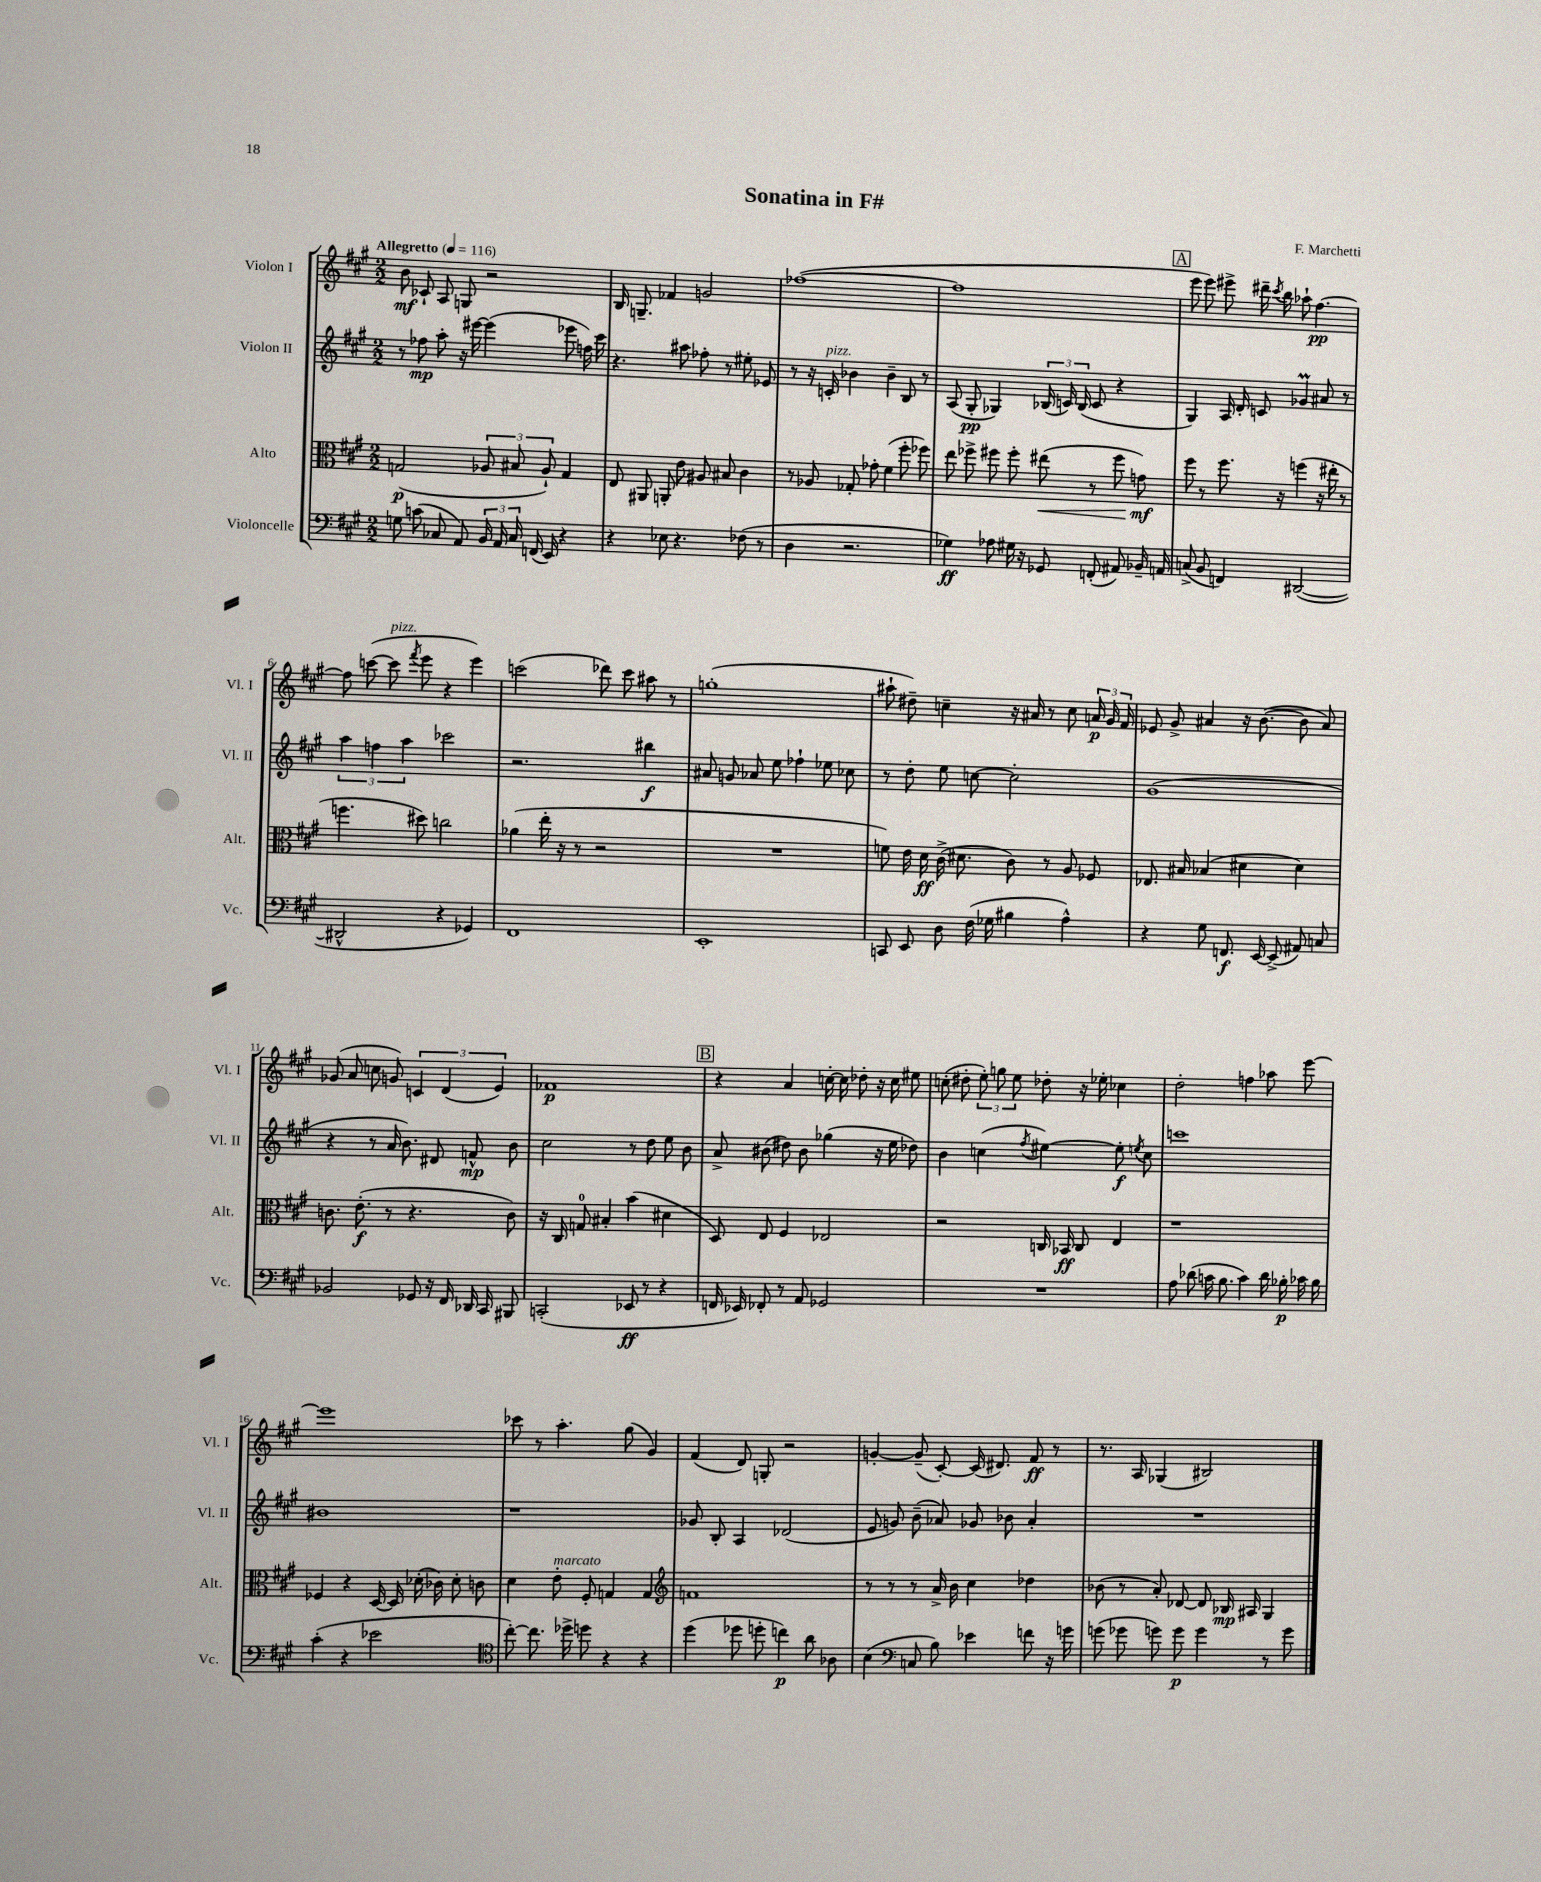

**kern	**dynam	**kern	**dynam	**kern	**dynam	**kern	**dynam
*part4	*part4	*part3	*part3	*part2	*part2	*part1	*part1
*staff4	*staff4	*staff3	*staff3	*staff2	*staff2	*staff1	*staff1
*I"Violoncelle	*	*I"Alto	*	*I"Violon II	*	*I"Violon I	*
*I'Vc.	*	*I'Alt.	*	*I'Vl. II	*	*I'Vl. I	*
*clefF4	*	*clefC3	*	*clefG2	*	*clefG2	*
*k[f#c#g#]	*	*k[f#c#g#]	*	*k[f#c#g#]	*	*k[f#c#g#]	*
*M2/2	*	*M2/2	*	*M2/2	*	*M2/2	*
*MM116	*	*MM116	*	*MM116	*	*MM116	*
=1	=1	=1	=1	=1	=1	=1	=1
!	!	!	!	!	!	!LO:TX:a:B:t=Allegretto	!
8Gn\	.	(2Gn/	p	8r	.	8b\	mf
(8cn\	.	.	.	8ff-X\	mp	8c-X`/	.
8C-X/	.	.	.	8aa'\	.	8A/	.
8AA/)	.	.	.	16r	.	8Gn/	.
.	.	.	.	[16eee#X\	.	.	.
24BB/	.	12A-X/	.	(4eee#\]	.	2r	.
24AA/	.	.	.	.	.	.	.
24C-/	.	12B#X/	.	.	.	.	.
(16FFn/	.	.	.	.	.	.	.
.	.	12A-`/)	.	.	.	.	.
16EE/)	.	.	.	.	.	.	.
4r	.	4G/	.	8eee-X\	.	.	.
.	.	.	.	16ffn\)	.	.	.
.	.	.	.	16ccc#\	.	.	.
=2	=2	=2	=2	=2	=2	=2	=2
4r	.	8E/	.	4.r	.	16B/	.
.	.	.	.	.	.	8.Gn~/	.
.	.	8AA#X/	.	.	.	.	.
8E-X\	.	8AAn'/	.	.	.	4f-X/	.
4.r	.	8e\	.	8aa#X\	.	.	.
.	.	8A#X/	.	8ff-X'\	.	2gn/	.
.	.	8B#X/	.	8r	.	.	.
(8F-X\	.	4c#\	.	8ee#X'\	.	.	.
8r	.	.	.	8e-X/	.	.	.
=3	=3	=3	=3	=3	=3	=3	=3
4D\	.	8r	.	8r	.	([1ff-X	.
.	.	8A-X/	.	16r	.	.	.
!	!	!	!	!LO:TX:a:i:t=pizz.	!	!	!
.	.	.	.	16cn'/	.	.	.
2.r	.	8G-X'/	.	4b-X\	.	.	.
.	.	8g-X'\	.	.	.	.	.
.	.	(4f#\	.	4b-~\	.	.	.
.	.	8ff#'\	.	8B/	.	.	.
.	.	8ff-X\)	.	8r	.	.	.
=4	=4	=4	=4	=4	=4	=4	=4
4G-X\)	ff	8ee\	.	(8A/	.	1ff-]	.
.	.	8ff-X^\	.	8G#'/	pp	.	.
8A-X\	.	8ff#X\	.	4G-X/)	.	.	.
16G#X\	.	8ff#'\	.	.	.	.	.
16r	.	.	.	.	.	.	.
!	!	!	!LO:HP:b	!	!	!	!
8GG-X/	.	(8ee#X\	<	(24B-X/	.	.	.
.	.	.	.	24cn/)	.	.	.
.	.	.	.	(24B-/	.	.	.
(8FFn'/	.	8r	.	8c/	.	.	.
8AA#X/)	.	8ff#\	.	4r	.	.	.
16BB-X~/	.	8gn\)	mf	.	.	.	.
16AAn/	.	.	.	.	.	.	.
.	.	.	[	.	.	.	.
!!LO:REH:place=s1:t=A
=5	=5	=5	=5	=5	=5	=5	=5
(8Cn^/	.	8ff#\	.	4G#/)	.	8eee\	.
8BB/	.	8r	.	.	.	8eee\)	.
4FFn/)	.	8.ff#\	.	16A/	.	8eee#X^\	.
.	.	.	.	16d'/	.	.	.
.	.	.	.	8cn/	.	16ddd#X~\	.
.	.	.	.	.	.	8qccc#/	.
.	.	16r	.	.	.	16bb\	.
([2DD#X/	.	(4ffn\	.	4g-XM/	.	8aa-X`\	.
.	.	.	.	.	.	[4.ff#\	pp
.	.	16r	.	8a#X/	.	.	.
.	.	16ee#X'\	.	.	.	.	.
.	.	8r	.	8r	.	.	.
!!LO:LB:g=z
=6	=6	=6	=6	=6	=6	=6	=6
2DD#X^^/]	.	4.ffn\	.	6aa\	.	8ff#\]	.
.	.	.	.	.	.	([8cccn\	.
.	.	.	.	6ffn\	.	.	.
!	!	!	!	!	!	!LO:TX:a:i:t=pizz.	!
.	.	.	.	.	.	8ccc\]	.
.	.	.	.	6aa\	.	.	.
.	.	.	.	.	.	8qfff#/	.
.	.	8dd#X\)	.	.	.	8eee\	.
4r	.	2ccn\	.	2ccc-X\	.	4r	.
4GG-X/)	.	.	.	.	.	4eee\)	.
=7	=7	=7	=7	=7	=7	=7	=7
1FF#	.	(4a-X\	.	2.r	.	(2cccn\	.
.	.	16ee'\	.	.	.	.	.
.	.	16r	.	.	.	.	.
.	.	8r	.	.	.	.	.
.	.	2r	.	.	.	8ddd-X\)	.
.	.	.	.	.	.	8ccc\	.
.	.	.	.	4bb#X\	f	8aa#X\	.
.	.	.	.	.	.	8r	.
=8	=8	=8	=8	=8	=8	=8	=8
1EE'	.	1r	.	8a#X/	.	(1ggn'	.
.	.	.	.	8gn/	.	.	.
.	.	.	.	8a-X/	.	.	.
.	.	.	.	8ee\	.	.	.
.	.	.	.	4ff-X`\	.	.	.
.	.	.	.	8ee-X\	.	.	.
.	.	.	.	8cc-X\	.	.	.
=9	=9	=9	=9	=9	=9	=9	=9
8CCn/	.	8fn\)	.	8r	.	8aa#X`\	.
8EE/	.	16e\	.	8dd'\	.	8dd#X~\)	.
.	.	16d\	ff	.	.	.	.
8D\	.	(16c#^\	.	8ee\	.	4ccn~\	.
.	.	8.d#X\	.	.	.	.	.
(16F#\	.	.	.	[8ccn\	.	.	.
16G-X\	.	.	.	.	.	.	.
4B#X\	.	8c#\)	.	2cc'\]	.	16r	.
.	.	.	.	.	.	16a#X/	.
.	.	8r	.	.	.	8r	.
4A^^\)	.	8A/	.	.	.	8cc\	.
.	.	8F-X/	.	.	.	24an/	p
.	.	.	.	.	.	24g#/	.
.	.	.	.	.	.	24f#/	.
=10	=10	=10	=10	=10	=10	=10	=10
4r	.	8.E-X/	.	(1g#	.	8e-X/	.
.	.	.	.	.	.	8g#^/	.
.	.	16B#X/	.	.	.	.	.
8G#\	.	(4B-X/	.	.	.	4a#X/	.
8.FFn/	f	.	.	.	.	.	.
.	.	4d#X\	.	.	.	16r	.
[16EE/	.	.	.	.	.	([8.b\	.
(8EE^/]	.	.	.	.	.	.	.
8AA#X/)	.	4d#\)	.	.	.	8b\]	.
8Cn/	.	.	.	.	.	8a#/)	.
!!LO:LB:g=z
=11	=11	=11	=11	=11	=11	=11	=11
2BB-X/	.	8.cn\	.	4r	.	(8g-X/	.
.	.	.	.	.	.	8a/	.
.	.	(8.e'\	f	.	.	.	.
.	.	.	.	8r	.	8ccn\	.
.	.	8r	.	16a/	.	8gn/)	.
.	.	.	.	8.b\)	.	.	.
8GG-X/	.	4.r	.	.	.	6cn/	.
16r	.	.	.	8d#X/	.	.	.
.	.	.	.	.	.	(6d/	.
16FF#/	.	.	.	.	.	.	.
16DD-X/	.	.	.	8fn^^/	mp	.	.
16CC#/	.	.	.	.	.	.	.
.	.	.	.	.	.	6e/)	.
8BBB#X/	.	8c\)	.	8b\	.	.	.
=12	=12	=12	=12	=12	=12	=12	=12
(2CCn'/	.	16r	.	2cc#\	.	1f-X	p
.	.	16C#/	.	.	.	.	.
.	.	8Gn/	.	.	.	.	.
.	.	4B#X'/	.	.	.	.	.
8EE-X/	ff	(4b\	.	8r	.	.	.
8r	.	.	.	8dd\	.	.	.
4r	.	4d#X\	.	8ee\	.	.	.
.	.	.	.	8b\	.	.	.
!!LO:REH:place=s1:t=B
=13	=13	=13	=13	=13	=13	=13	=13
16FFn/	.	8D/)	.	8a^/	.	4r	.
16EE-X/)	.	.	.	.	.	.	.
8FF-X'/	.	8E/	.	(8b#X\	.	.	.
8r	.	4F#/	.	8dd#X\)	.	4a/	.
8AA/	.	.	.	8b#\	.	.	.
2GG-X/	.	2E-X/	.	(4gg-X\	.	[16ccn'\	.
.	.	.	.	.	.	16cc\]	.
.	.	.	.	.	.	8dd-X'\	.
.	.	.	.	16r	.	16r	.
.	.	.	.	16ee\	.	16cc\	.
.	.	.	.	8dd-X\)	.	8ee#X\	.
=14	=14	=14	=14	=14	=14	=14	=14
1r	.	2r	.	4b\	.	(8ccn'\	.
.	.	.	.	.	.	8dd#X'\	.
.	.	.	.	(4ccn\	.	12ee'\)	.
.	.	.	.	.	.	12ggn\	.
.	.	.	.	.	.	12ee\	.
.	.	.	.	8qff#/	.	.	.
.	.	16Cn/	.	[4ee#X\)	.	8dd-X'\	.
.	.	16BB-X/	ff	.	.	.	.
.	.	8C/	.	.	.	16r	.
.	.	.	.	.	.	16ee-X'\	.
.	.	4E/	.	8ee#'\]	f	4cc-X\	.
.	.	.	.	8qeen/	.	.	.
.	.	.	.	8cc\	.	.	.
=15	=15	=15	=15	=15	=15	=15	=15
8A\	.	1r	.	1cccn	.	2dd'\	.
(8d-X\	.	.	.	.	.	.	.
16cn\	.	.	.	.	.	.	.
8.B\	.	.	.	.	.	.	.
4c\)	.	.	.	.	.	4ffn\	.
16d-\	.	.	.	.	.	8aa-X\	.
16B-X'\	p	.	.	.	.	.	.
16c-X\	.	.	.	.	.	[8eee\	.
16B-\	.	.	.	.	.	.	.
!!LO:LB:g=z
=16	=16	=16	=16	=16	=16	=16	=16
(4c#'\	.	4F-X/	.	1b#X	.	1eee]	.
4r	.	4r	.	.	.	.	.
2e-X\	.	[16D/	.	.	.	.	.
.	.	16D/]	.	.	.	.	.
.	.	(16d-X'\	.	.	.	.	.
.	.	16c-X\)	.	.	.	.	.
.	.	8d-'\	.	.	.	.	.
.	.	8cn\	.	.	.	.	.
=17	=17	=17	=17	=17	=17	=17	=17
*clefC4	*	*	*	*	*	*	*
[8cc#'\)	.	4d\	.	1r	.	8ccc-X\	.
8.cc#\]	.	.	.	.	.	8r	.
!	!	!LO:TX:a:i:t=marcato	!	!	!	!	!
.	.	8e'\	.	.	.	4.aa'\	.
16dd-X^\	.	.	.	.	.	.	.
8ddn\	.	8F#'/	.	.	.	.	.
4r	.	4Gn/	.	.	.	.	.
.	.	.	.	.	.	(8gg#\	.
4r	.	4G/	.	.	.	4g#/)	.
=18	=18	=18	=18	=18	=18	=18	=18
*	*	*clefG2	*	*	*	*	*
(4dd\	.	1fn	.	8g-X/	.	(4f#/	.
.	.	.	.	8B'/	.	.	.
8dd-X\	.	.	.	4A/	.	8d/)	.
8ddn'\	.	.	.	.	.	8Gn'/	.
4ccn\)	p	.	.	(2d-X/	.	2r	.
8a\	.	.	.	.	.	.	.
8A-X\	.	.	.	.	.	.	.
=19	=19	=19	=19	=19	=19	=19	=19
(4B\	.	8r	.	8e/	.	[4gn'/	.
.	.	8r	.	8gn/)	.	.	.
*clefF4	*	*	*	*	*	*	*
8Cn/	.	8r	.	(8b~\	.	(8g~/]	.
8B\)	.	16a^/	.	8a-X/)	.	[8c#'/)	.
.	.	16b\	.	.	.	.	.
4e-X\	.	4cc#\	.	8g-X/	.	(16c#/]	.
.	.	.	.	.	.	8.d#X/)	.
.	.	.	.	8b-X\	.	.	.
8fn\	.	4dd-X\	.	4a-'/	.	8f#/	ff
16r	.	.	.	.	.	8r	.
16gn\	.	.	.	.	.	.	.
=20	=20	=20	=20	=20	=20	=20	=20
(8gn\	.	(8b-X\	.	1r	.	8.r	.
8g-X\	.	8r	.	.	.	.	.
.	.	.	.	.	.	16A/	.
8gn\)	.	8a'/)	.	.	.	(4G-X/	.
8g\	p	[8d-X/	.	.	.	.	.
4g\	.	8d-/]	.	.	.	2B#X/)	.
.	.	16B-X/	mp	.	.	.	.
.	.	16A#X/	.	.	.	.	.
8r	.	4G#/	.	.	.	.	.
8g\	.	.	.	.	.	.	.
==	==	==	==	==	==	==	==
*-	*-	*-	*-	*-	*-	*-	*-
